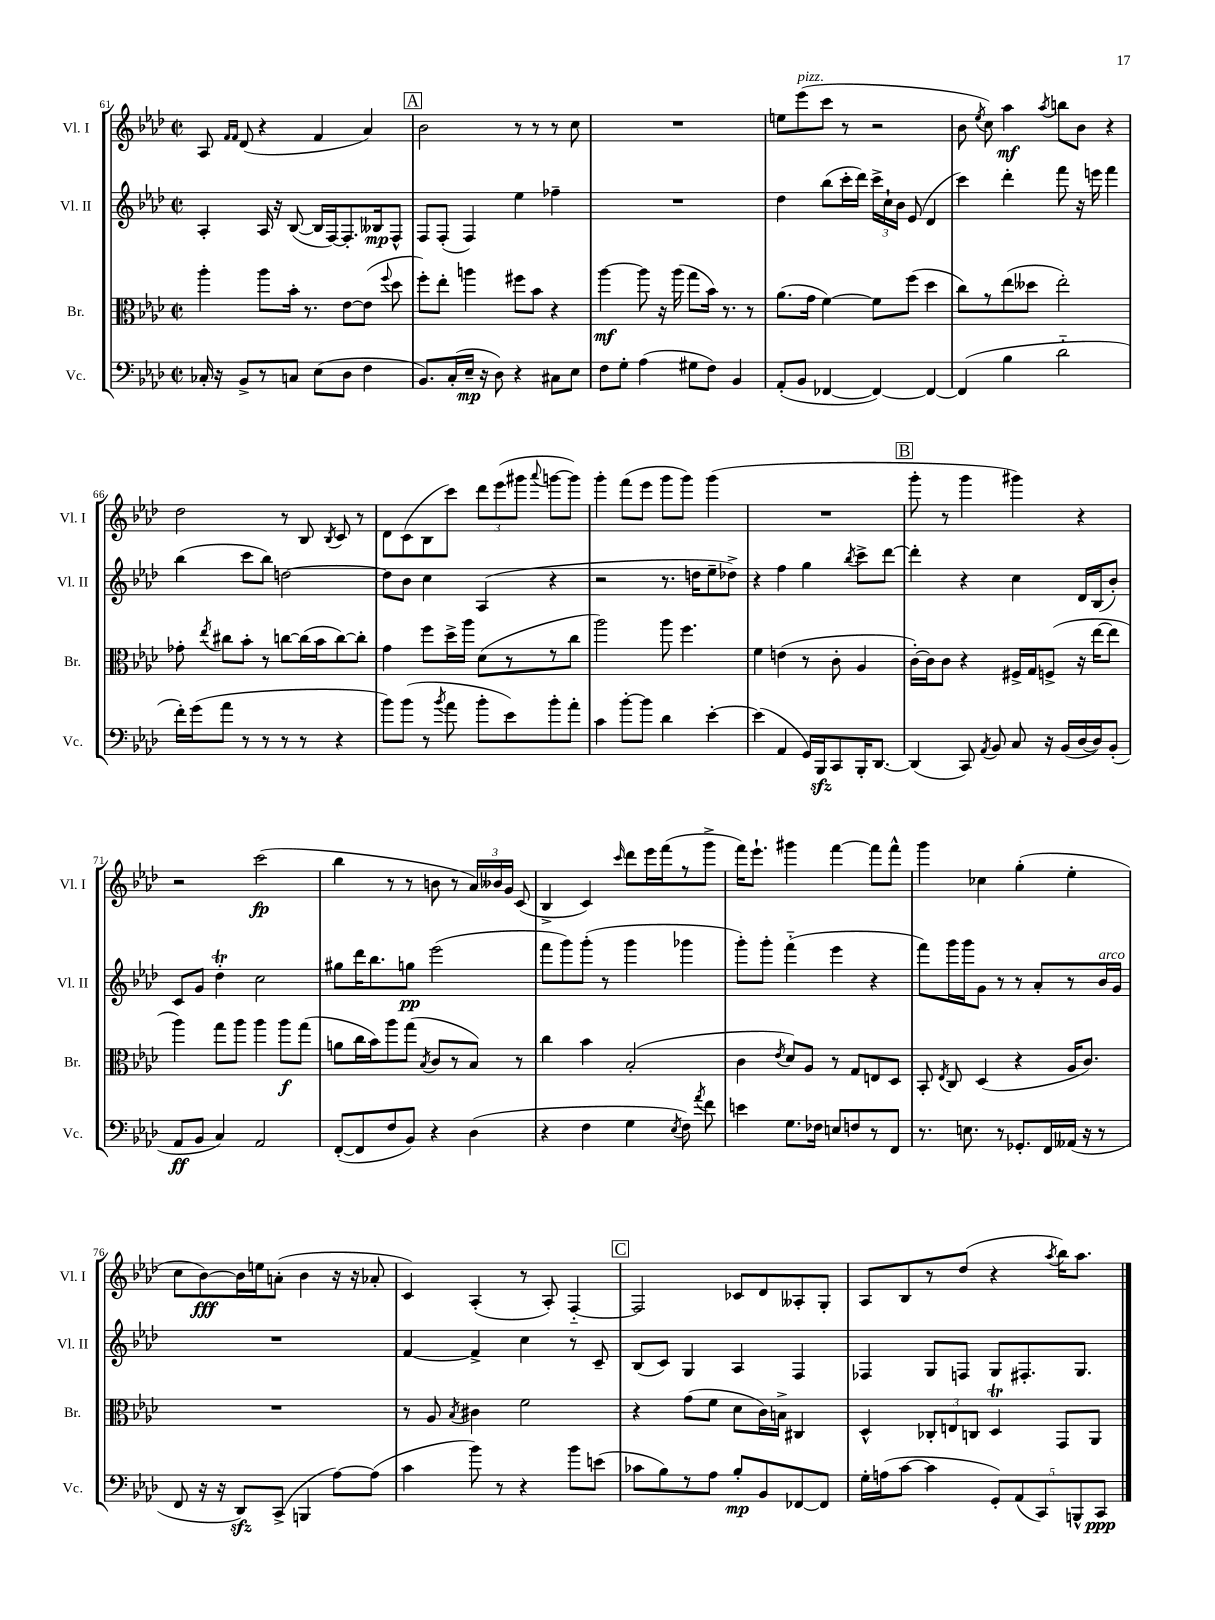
<<
\new StaffGroup <<
\new Staff = "s0" \with { instrumentName = "Vl. I" shortInstrumentName = "Vl. I" } {
    \clef treble \key aes \major \defaultTimeSignature \time 2/2
    \autoBeamOff aes8 \grace { f'16[ f'16] } des'8( r4 f'4 aes'4) |
    \mark \markup { \box "A" } bes'2 r8 r8 r8 c''8 |
    R1 |
    e''8[ ees'''8^\markup { \italic "pizz." }( c'''8] r8 r2 |
    bes'8 \acciaccatura { ees''8 } c''8) aes''4\mf \acciaccatura { aes''8 } b''8[ bes'8] r4 |
    des''2 r8 bes8 \acciaccatura { bes8 } c'8 r8 |
    des'8[ c'8( bes8 c'''8]) \tuplet 3/2 { des'''8[ ees'''8( gis'''8] } \appoggiatura { aes'''8 } g'''8[~ g'''8]) |
    g'''4-. f'''8[( ees'''8] g'''8[ g'''8]) g'''4( |
    R1 |
    \mark \markup { \box "B" } g'''8-. r8 g'''4 gis'''4) r4 |
    r2 c'''2\fp( |
    bes''4 r8 r8 b'8 r8 \tuplet 3/2 { aes'16[) beses'16 g'16] } c'8( |
    bes4-> c'4) \grace { c'''16 } des'''8[ ees'''16 f'''16( r8 g'''8]-> |
    f'''16[) ees'''8.]-! gis'''4 f'''4~ f'''8[ f'''8]-^ |
    g'''4 ces''4 g''4-.( ees''4-. |
    c''8[ bes'8~\fff) bes'16 e''16 a'8]-.( bes'4 r16 r16 aes'8-. |
    c'4) aes4-.( r8 aes8-.) f4~-_ |
    \mark \markup { \box "C" } f2 ces'8[ des'8 aeses8-. g8]-. |
    aes8[ bes8 r8 des''8]( r4 \acciaccatura { aes''8 } bes''16[) aes''8.] \bar "|." |
}
\new Staff = "s1" \with { instrumentName = "Vl. II" shortInstrumentName = "Vl. II" } {
    \clef treble \key aes \major \defaultTimeSignature \time 2/2
    \autoBeamOff aes4-. aes16 r16 bes8~( bes16[ f16~) f8.-. beses16\mp f8]-^ |
    \mark \markup { \box "A" } f8[ f8]-.( f4) ees''4 fes''4-- |
    R1 |
    des''4 bes''8[( c'''16-. des'''16]) \tuplet 3/2 { c'''16[-> c''16-! bes'16] } ees'8( des'4 |
    c'''4) des'''4-. f'''8 r16 e'''16 f'''4 |
    bes''4( c'''8[ bes''8]) d''2~ |
    d''8[ bes'8] c''4 aes4( r4 |
    r2 r8. d''16[ ees''8-- des''8]->) |
    r4 f''4 g''4 \acciaccatura { bes''8 } c'''8[-> des'''8]~ |
    \mark \markup { \box "B" } des'''4-. r4 c''4 des'16[ bes16( bes'8]-.) |
    c'8[ g'8] des''4-.\trill c''2 |
    gis''8[ des'''16 bes''8. g''8]\pp ees'''2( |
    f'''8[ g'''8) g'''8]-.( r8 g'''4 ges'''4 |
    g'''8[-.) g'''8]-. f'''4-_( ees'''4 r4 |
    f'''8[) g'''16 g'''16 g'8] r8 r8 aes'8[-. r8 bes'16^\markup { \italic "arco" } g'16] |
    R1 |
    f'4~ f'4-> c''4 r8 c'8-- |
    \mark \markup { \box "C" } bes8[( c'8]) g4 aes4 f4 |
    fes4 g8[ f8] g8[ fis8.-. g8.] \bar "|." |
}
\new Staff = "s2" \with { instrumentName = "Br." shortInstrumentName = "Br." } {
    \clef alto \key aes \major \defaultTimeSignature \time 2/2
    \autoBeamOff aes''4-. aes''8[ bes'16]-. r8. ees'8[~ ees'8]( \appoggiatura { f''8 } des''8 |
    \mark \markup { \box "A" } f''8[-.) ees''8]-. a''4 fis''8[ bes'8] r4 |
    aes''4~\mf aes''8 r16 aes''16( g''8[ bes'16]) r8. r8 |
    aes'8.[( g'16] f'4~) f'8[ f''8]( des''4 |
    c''8[) r8 ees''8( deses''8] ees''2-.) |
    ges'8-. \acciaccatura { ees''8 } cis''8[ bes'8]-. r8 c''8[~ c''16( bes'16 c''8~) c''8]-. |
    g'4 f''8[ des''16-> aes''16] des'8[( r8 r8 c''8] |
    aes''2) aes''8 f''4. |
    f'4 e'4( r8 c'8-. aes4 |
    \mark \markup { \box "B" } c'16[~-.) c'16 c'8] r4 fis16[-> g16 f8]->( r16 ees''16[~ ees''8] |
    aes''4) g''8[ aes''8] aes''4 aes''8[\f g''8]( |
    a'8[ c''16 bes'16) aes''8 g''8]( \acciaccatura { bes8 } c'8[ r8 bes8]) r8 |
    c''4 bes'4 bes2-.( |
    c'4 \acciaccatura { ees'8 } des'8[) aes8] r8 g8[ e8 des8] |
    bes,8-. \acciaccatura { ees8 } c8 des4( r4 aes16[ c'8.]) |
    R1 |
    r8 aes8 \acciaccatura { bes8 } cis'4 f'2 |
    \mark \markup { \box "C" } r4 g'8[( f'8] des'8[ c'16) b16]-> cis4 |
    des4-^ \tuplet 3/2 { ces8[-. e8 c8] } des4\trill g,8[ aes,8] \bar "|." |
}
\new Staff = "s3" \with { instrumentName = "Vc." shortInstrumentName = "Vc." } {
    \clef bass \key aes \major \defaultTimeSignature \time 2/2
    \autoBeamOff ces16-. r16 bes,8[-> r8 c8] ees8[( des8] f4 |
    \mark \markup { \box "A" } bes,8.[) c16-.( ees16]--\mp r16 des8) r4 cis8[ ees8] |
    f8[ g8]-. aes4( gis8[ f8]) bes,4 |
    aes,8[-.( bes,8] fes,4~ fes,4~) fes,4~ |
    fes,4( bes4 des'2-_ |
    f'16[-.) g'16( aes'8] r8 r8 r8 r8 r4 |
    bes'8[) bes'8]( r8 \acciaccatura { bes'8 } aes'8 bes'8[-. ees'8) bes'8-. aes'8]-. |
    c'4 bes'8[~-. bes'8] des'4 ees'4~-. |
    ees'4( aes,4 g,16[) bes,,16\sfz c,8 bes,,16-. des,8.]~ |
    \mark \markup { \box "B" } des,4( c,8) \acciaccatura { aes,8 } bes,8 c8 r16 bes,16[( des16~ des16) bes,8]-.( |
    aes,8[\ff bes,8] c4) aes,2 |
    f,8[~-.( f,8 f8 bes,8]) r4 des4( |
    r4 f4 g4 \acciaccatura { ees8 } f8) \acciaccatura { aes'8 } f'8 |
    e'4 g8.[ fes16] e8[ f8 r8 f,8] |
    r8. e8. r8 ges,8.[-. f,16 aeses,16]( r16 r8 |
    f,8 r16 r16 des,8[\sfz) c,8]->( b,,4 aes8[~) aes8]( |
    c'4 bes'8) r8 r4 bes'8[ e'8]( |
    \mark \markup { \box "C" } ces'8[ bes8) r8 aes8] bes8[-.\mp bes,8 fes,8~ fes,8] |
    g16[-. a16( c'8]~ c'4 \tuplet 5/4 { g,8[-.) aes,8( c,8) b,,8-^ c,8]\ppp } \bar "|." |
}
>>
>>
\layout { \context { \Score currentBarNumber = #61 } }
